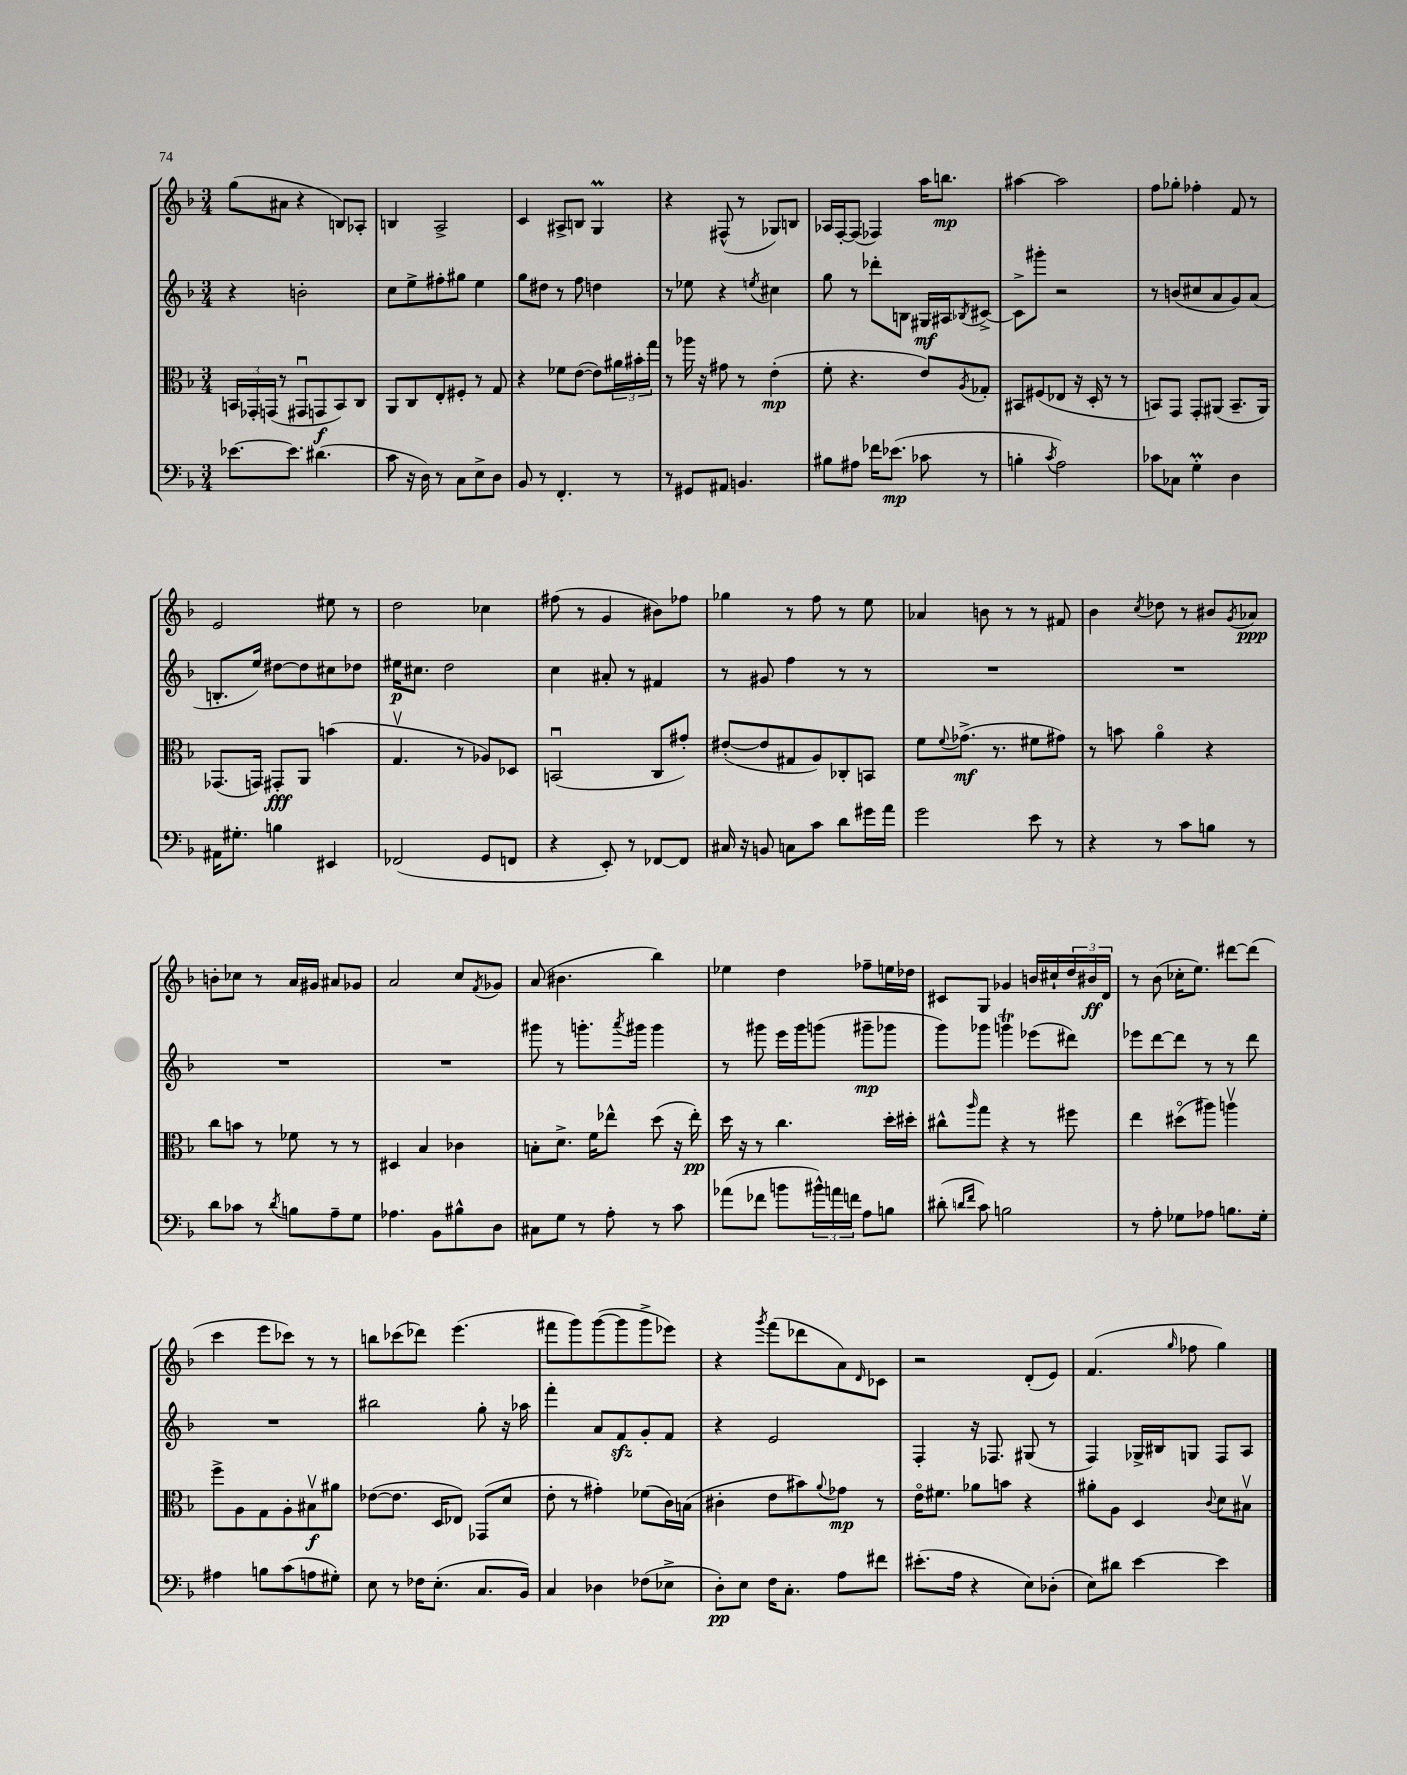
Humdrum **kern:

**kern	**kern	**kern	**kern
*staff4	*staff3	*staff2	*staff1
*clefF4	*clefC3	*clefG2	*clefG2
*k[b-]	*k[b-]	*k[b-]	*k[b-]
*M3/4	*M3/4	*M3/4	*M3/4
[8.e-	24BB	4r	(8gg
.	24GG-'	.	.
.	(24GG	.	.
.	8r	.	8a#
8.e-]	.	.	.
.	8GG#u	2b'	4r
(4.d#	8GG	.	.
.	8BB)	.	8B)
.	8C	.	8A-'
=	=	=	=
8c	8AA	8cc	4B
16r	8C	8ee^	.
16D)	.	.	.
8r	8E'	8ff#'	2A^
8C	8F#'	8gg#	.
8E^	8r	4ee	.
8D	8G	.	.
=	=	=	=
8BB-	4r	8gg	4c
8r	.	8dd#	.
4.FF'	8f-	8r	8A#^
.	([8e	8ff	8B
.	8e])	4dd	4G
8r	24a#	.	.
.	24b#'	.	.
.	24gg	.	.
=	=	=	=
8r	8r	8r	4r
8GG#	16aa-	8ee-	.
.	16r	.	.
8AA#	8g#	4r	(8F#^^
4.BB	8r	.	8r
.	.	8qee	.
.	(4e'	4cc#	8G-)
.	.	.	8B
=	=	=	=
8B#	8f'	8gg	16A-
.	.	.	[16F'
8A#	4.r	8r	(8F]
16f-	.	8ddd-'	4F-)
(8.e-	.	.	.
.	.	8B	.
8c-	8e)	16G#	16aa
.	.	16A#	8.bb
.	8qA	8qB-	.
8r	8G-'	[8c#^	.
=	=	=	=
4B'	8BB#	8c#^]	[4aa#
.	(8F#	8ggg#'	.
8qc	.	.	.
2A)	8E-	2r	2aa#]
.	16r	.	.
.	16D'	.	.
.	8r	.	.
.	8r	.	.
=	=	=	=
8c-	8BB)	8r	8ff
8C-	8GG	(8b	8gg-'
4G'	8GG'	8cc#	4ff-'
.	(8AA#	8a	.
4D	8.BB~	8g)	8f
.	.	(8a	8r
.	16AA#)	.	.
=	=	=	=
16AA#	(8.GG-	8.B'	2e
8.G#'	.	.	.
.	16GG)	16ee)	.
4B	8GG#'	[8dd#	.
.	8AA	8dd#]	.
4EE#	(4b	8cc#	8ee#
.	.	8dd-	8r
=	=	=	=
(2FF-	4.Gv	16ee#	2dd
.	.	8.cc#	.
.	.	2dd	.
.	8r	.	.
8GG	8A-)	.	4cc-
8FF	8D-	.	.
=	=	=	=
4r	(2BBu	4cc	(8ff#
.	.	.	8r
8EE')	.	8a#'	4g
8r	.	8r	.
[8FF-	8C	4f#	8b#)
8FF-]	8g#')	.	8ff-
=	=	=	=
16C#	([8e#'	8r	4gg-
16r	.	.	.
8BB	8e#]	8g#	.
8C	8G#	4ff	8r
8c	8A)	.	8ff
8d	8C-'	8r	8r
16g#	8BB	8r	8ee
16a	.	.	.
=	=	=	=
2g	8f	2.r	4a-
.	8qqf	.	.
.	(8.g-^	.	.
.	.	.	8b
.	8.r	.	.
.	.	.	8r
8e	8f#	.	8r
8r	8g#)	.	8f#
=	=	=	=
4r	8r	2.r	4b-
.	8b	.	.
.	.	.	8qcc
8r	4ao	.	8dd-
8c	.	.	8r
8B	4r	.	8b#
.	.	.	8qg
8r	.	.	8a-
=	=	=	=
8d	8cc	2.r	8b'
8c-	8b	.	8cc-
8r	8r	.	8r
8qd	.	.	.
8B	8f-	.	16a
.	.	.	16g#
8A~	8r	.	8a#
8G	8r	.	8g-
=	=	=	=
4.A-	4D#	2.r	2a
.	4B-	.	.
8BB-	.	.	.
8B#^^	4c-	.	8cc
.	.	.	8qf
8D	.	.	8g-
=	=	=	=
8C#	8B'	8ggg#	(8a
8G	8.d^	8r	4.b#
8r	.	8.ggg'	.
.	16f	.	.
8A'	8ee-^^	.	.
.	.	8qaaa	.
.	.	16ggg#	.
8r	(8dd	4ggg#	4bb-)
8c	16r	.	.
.	16ee-')	.	.
=	=	=	=
(8a-	16dd	8r	4ee-
.	16r	.	.
8f-	8r	8ggg#	.
8b	4.cc	16eee	4dd
.	.	16ggg#	.
24b#^^)	.	(8ggg	.
24a	.	.	.
24f	.	.	.
8A	.	8ggg#~	8ff-~
8B	16dd'	8ggg-	16ee
.	16dd#'	.	16dd-
=	=	=	=
(8d#'	8cc#^^	8ggg)	8c#
16qqd	.	.	.
16qqf	16qqaa	.	.
8c)	8gg	8ggg-	8G
2B	4r	4ggg	4g-
.	8r	(8eee-	16b
.	.	.	16cc#`
.	8ff#	8ddd#)	24dd
.	.	.	24b#
.	.	.	24d
=	=	=	=
8r	4ee	8eee-	8r
8A'	.	[8ddd	(8b-
8G-	(8dd#o	8ddd]	16cc-'
.	.	.	8.ee)
8A-	8aa#)	8r	.
8.B	4aav	8r	[8ddd#
.	.	8ddd	(8ddd#]
16G-'	.	.	.
=	=	=	=
4A#	8ff^	2.r	4ccc
.	8A	.	.
8B	8G	.	8eee
(8c	8A'	.	8ccc-)
8A	8B#v	.	8r
8G#')	8a#	.	8r
=	=	=	=
8E	([8e-	2bb#	8bb
8r	8.e-]	.	(8ccc-
16F-	.	.	8ddd-)
(8.E'	16D	.	.
.	8E-)	.	(4.eee
8.C	(8GG-	8gg'	.
.	8d	16r	.
16BB-)	.	16aa-	.
=	=	=	=
4C	8e'	4fff'	8fff#
.	8r	.	8ggg)
4D-	4g#')	8a	([8ggg
.	.	8f	8ggg]
(8F-	(8f-	8g'	8ggg^
8E-^	16c)	8f	8eee-)
.	(16B	.	.
=	=	=	=
8D')	4c#'	4r	4r
8E	.	.	.
.	.	.	8qggg
16F	8e	2e	(8fff
8.C'	.	.	.
.	8b#)	.	8ddd-
.	8qqa	.	.
8A	8g-	.	8a)
.	.	.	16qqd
8f#	8r	.	8c-
=	=	=	=
(8.e#'	16eo	4F'	2r
.	8.f#	.	.
16A	.	.	.
4r	8a-	16r	.
.	.	8.F-	.
.	8b	.	.
8E)	4r	(8G#	(8d'
(8D-'	.	8r	8e)
=	=	=	=
8E)	8a#'	4F)	(4.f
8d#	8A	.	.
[4e	4D	16G-^	.
.	.	16B#	.
.	.	.	16qqgg
.	.	8G	8ff-
.	8qqc	.	.
4e]	8d	8F	4gg)
.	8B#v	8A	.
==	==	==	==
*-	*-	*-	*-
